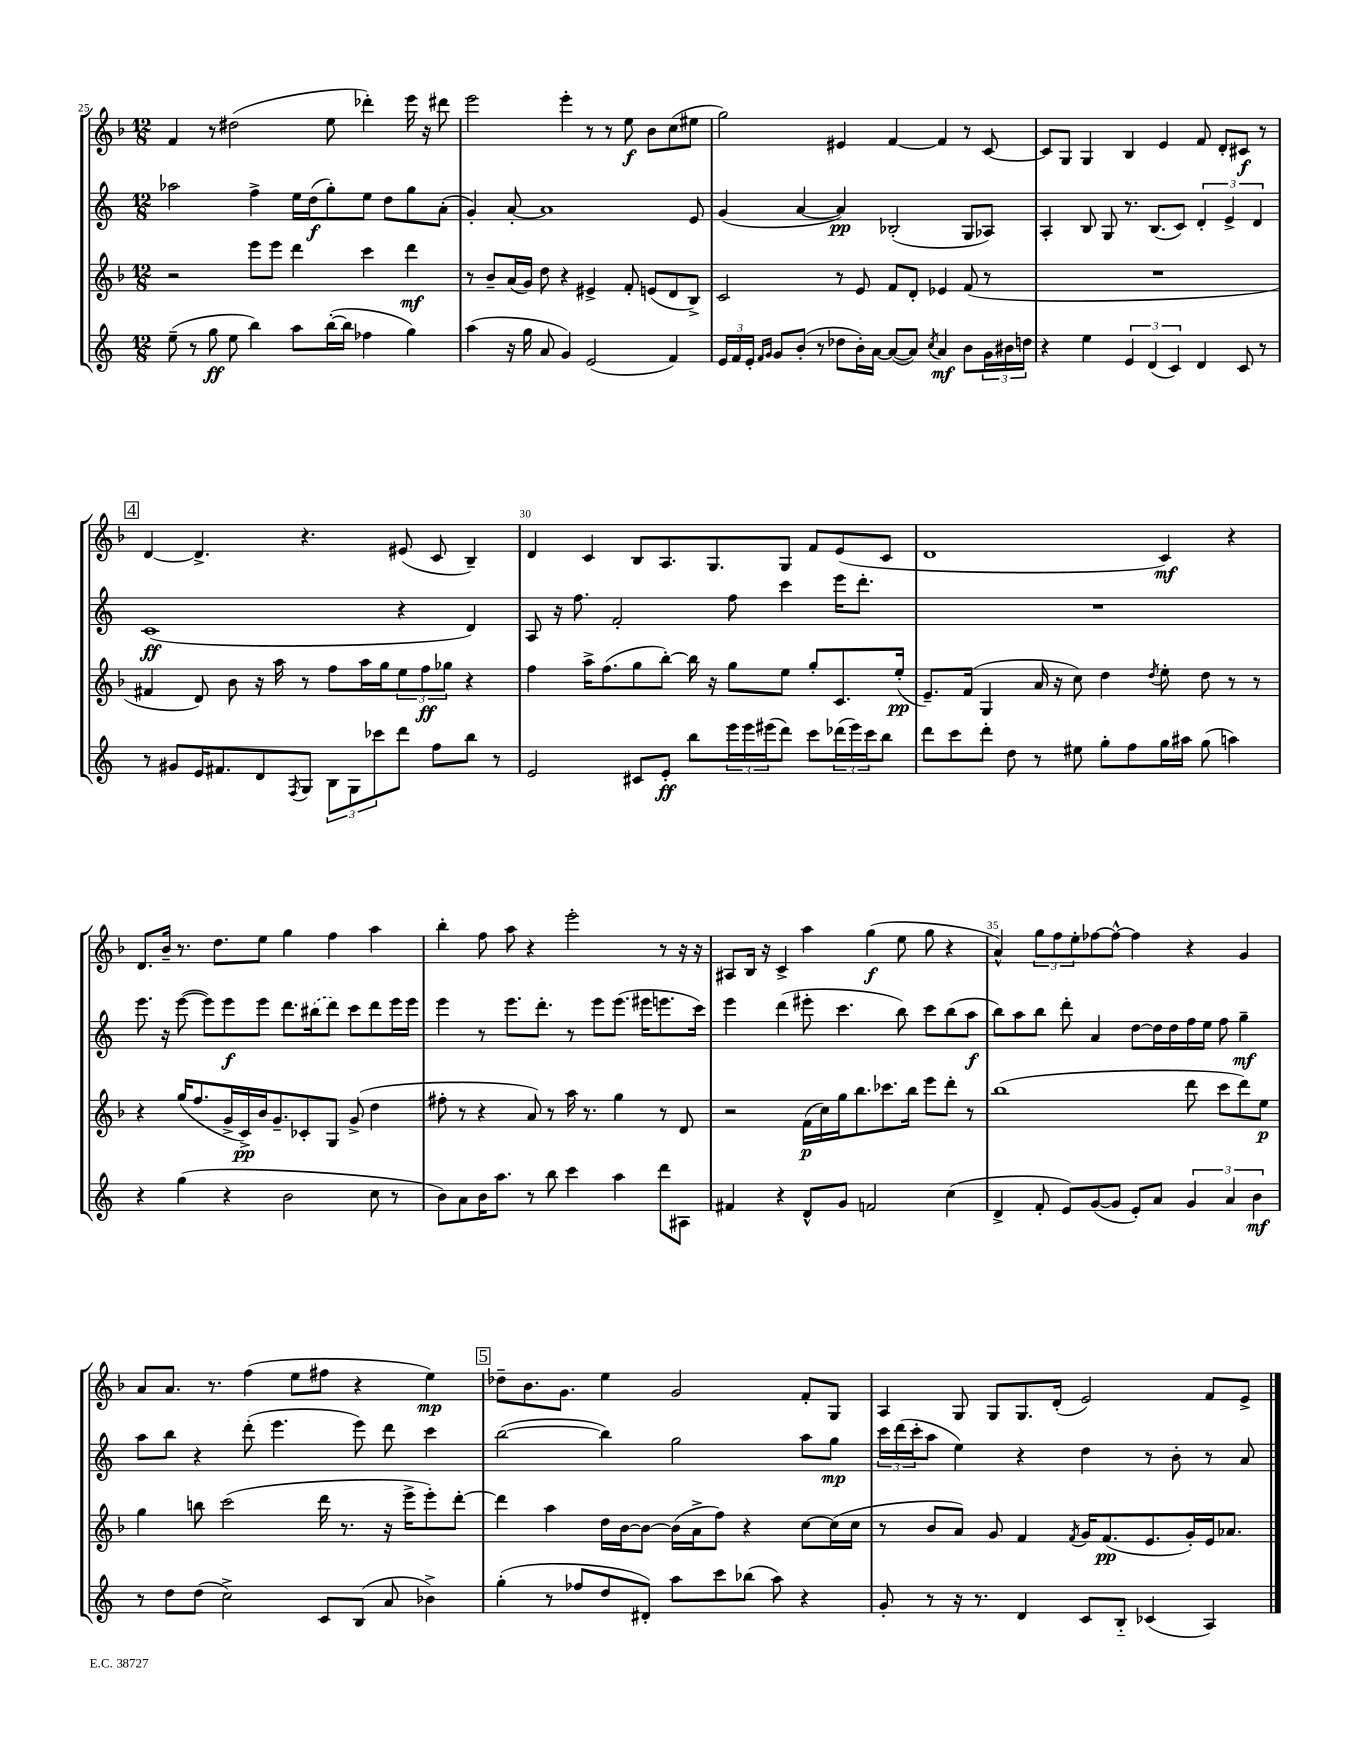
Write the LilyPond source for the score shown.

<<
\new StaffGroup <<
\new Staff = "s0" {
    \clef treble \key f \major \numericTimeSignature \time 12/8
    f'4 r8 dis''2( e''8 des'''4-.) e'''16 r16 dis'''8 |
    e'''2 e'''4-. r8 r8 e''8\f bes'8 c''8( eis''8 |
    g''2) eis'4 f'4~ f'4 r8 c'8~ |
    c'8 g8 g4 bes4 e'4 f'8 d'8-. cis'8\f r8 |
    \mark \markup { \box "4" } d'4~ d'4.-> r4. eis'8( c'8 bes4--) |
    d'4 c'4 bes8 a8. g8. g8 f'8 e'8( c'8 |
    d'1 c'4\mf) r4 |
    d'8. bes'16-- r8. d''8. e''8 g''4 f''4 a''4 |
    bes''4-. f''8 a''8 r4 e'''2-. r8 r16 r16 |
    ais8 bes16 r16 c'4-> a''4 g''4\f( e''8 g''8 r4 |
    a'4-^) \tuplet 3/2 { g''8 f''8 e''8-. } fes''8~ fes''8~-^ fes''4 r4 g'4 |
    a'8 a'8. r8. f''4( e''8 fis''8 r4 e''4\mp) |
    \mark \markup { \box "5" } des''8-- bes'8. g'8. e''4 g'2 f'8-. g8 |
    a4 g8 g8 g8. d'16-.( e'2) f'8 e'8-> \bar "|." |
}
\new Staff = "s1" {
    \clef treble \key c \major \numericTimeSignature \time 12/8
    aes''2 f''4-> e''16 d''16\f( g''8-.) e''8 d''8 g''8 a'8-.( |
    g'4-.) a'8~-. a'1 e'8 |
    g'4( a'4~ a'4\pp) bes2-.( g8 aes8) |
    a4-. b8 g8 r8. b8.( c'8) \tuplet 3/2 { d'4-. e'4-> d'4 } |
    \mark \markup { \box "4" } c'1\ff( r4 d'4) |
    a8 r16 f''8. f'2-. f''8 c'''4 e'''16 d'''8.-. |
    R1. |
    e'''8. r16 e'''8~( e'''8) e'''8\f e'''8 d'''8. \once \slurDashed bis''16( d'''8) c'''8 d'''8 e'''16 e'''16 |
    e'''4 r8 e'''8. d'''8.-. r8 e'''8 e'''8.( eis'''16 e'''8. c'''16) |
    e'''4 d'''4( eis'''8-. c'''4. b''8) c'''8 b''8( a''8\f |
    b''8) a''8 b''8 d'''8-. a'4 d''8~ d''16 d''16 f''16 e''16 f''8 g''4--\mf |
    a''8 b''8 r4 d'''8-.( e'''4. e'''8) d'''8 c'''4 |
    \mark \markup { \box "5" } b''2~( b''4) g''2 a''8 g''8\mp |
    \tuplet 3/2 { c'''16 d'''16( c'''16-. } a''8 e''4) r4 d''4 r8 b'8-. r8 a'8 \bar "|." |
}
\new Staff = "s2" {
    \clef treble \key f \major \numericTimeSignature \time 12/8
    r2 e'''8 e'''8 d'''4 c'''4 d'''4\mf |
    r8 bes'8-- a'16( g'16) d''8 r4 eis'4-> f'8-. e'8( d'8 bes8->) |
    c'2 r8 e'8 f'8 d'8-. ees'4 f'8( r8 |
    R1. |
    \mark \markup { \box "4" } fis'4 d'8) bes'8 r16 a''16 r8 f''8 a''16 g''16 \tuplet 3/2 { e''8 f''8\ff ges''8 } r4 |
    f''4 a''16-> f''8.( g''8 bes''8~-.) bes''16 r16 g''8 e''8 g''8-. c'8. e''16-.\pp( |
    e'8.--) f'16( g4 a'16 r16 c''8) d''4 \acciaccatura { d''8 } e''8-. d''8 r8 r8 |
    r4 g''16( f''8. g'16-> c'16->\pp) bes'16 g'8.-- ces'8-. g8 g'8->( d''4 |
    fis''8-. r8 r4 a'8) r8 a''16 r8. g''4 r8 d'8 |
    r2 f'16\p( c''16) g''16 bes''8. ces'''8. bes''16 e'''8 d'''8-. r8 |
    bes''1( d'''8 c'''8 d'''8) e''8\p |
    g''4 b''8 c'''2( d'''16 r8. r16 e'''16-> e'''8-.) d'''8~-. |
    \mark \markup { \box "5" } d'''4 a''4 d''16 bes'16~ bes'8~ bes'16( a'16-> f''8) r4 c''8~ c''16( c''16 |
    r8 bes'8 a'8) g'8 f'4 \acciaccatura { f'8 } g'16 f'8.\pp( e'8. g'16-.) e'16 aes'8. \bar "|." |
}
\new Staff = "s3" {
    \clef treble \key c \major \numericTimeSignature \time 12/8
    e''8--( r8 g''8\ff e''8 b''4) a''8 b''16~-.( b''16 fes''4 g''4) |
    a''4( r16 g''16 a'8 g'4) e'2( f'4) |
    \tuplet 3/2 { e'16 f'16 e'16-. } \grace { f'16 g'16 } g'8 b'8-.( r8 des''8 b'16-.) a'16~ a'8~( a'8) \acciaccatura { c''8 } a'4\mf b'8 \tuplet 3/2 { g'16 bis'16 d''16 } |
    r4 e''4 \tuplet 3/2 { e'4 d'4( c'4) } d'4 c'8 r8 |
    \mark \markup { \box "4" } r8 gis'8 e'16 fis'8. d'8 \acciaccatura { f8 } g8 \tuplet 3/2 { b8 g8 ces'''8 } d'''8 f''8 b''8 r8 |
    e'2 cis'8 e'8-.\ff b''8 \tuplet 3/2 { e'''16 e'''16 eis'''16( } d'''8) c'''8 \tuplet 3/2 { des'''16( eis'''16) c'''16 } b''8 |
    d'''8 c'''8 d'''8-. d''8 r8 eis''8 g''8-. f''8 g''16 ais''16 g''8( a''4) |
    r4 g''4( r4 b'2 c''8 r8 |
    b'8) a'8 b'16 a''8. r8 b''8 c'''4 a''4 d'''8 ais8 |
    fis'4 r4 d'8-^ g'8 f'2 c''4( |
    d'4-> f'8-. e'8) g'8~( g'8 e'8-.) a'8 \tuplet 3/2 { g'4 a'4 b'4\mf } |
    r8 d''8 d''8( c''2->) c'8 b8( a'8 bes'4->) |
    \mark \markup { \box "5" } g''4-.( r8 fes''8 d''8 dis'8-.) a''8 c'''8 bes''8( a''8) r4 |
    g'8-. r8 r16 r8. d'4 c'8 b8-_ ces'4( a4) \bar "|." |
}
>>
>>
\layout { \context { \Score currentBarNumber = #25 \override BarNumber.break-visibility = ##(#f #t #t) barNumberVisibility = #(every-nth-bar-number-visible 5) } }
